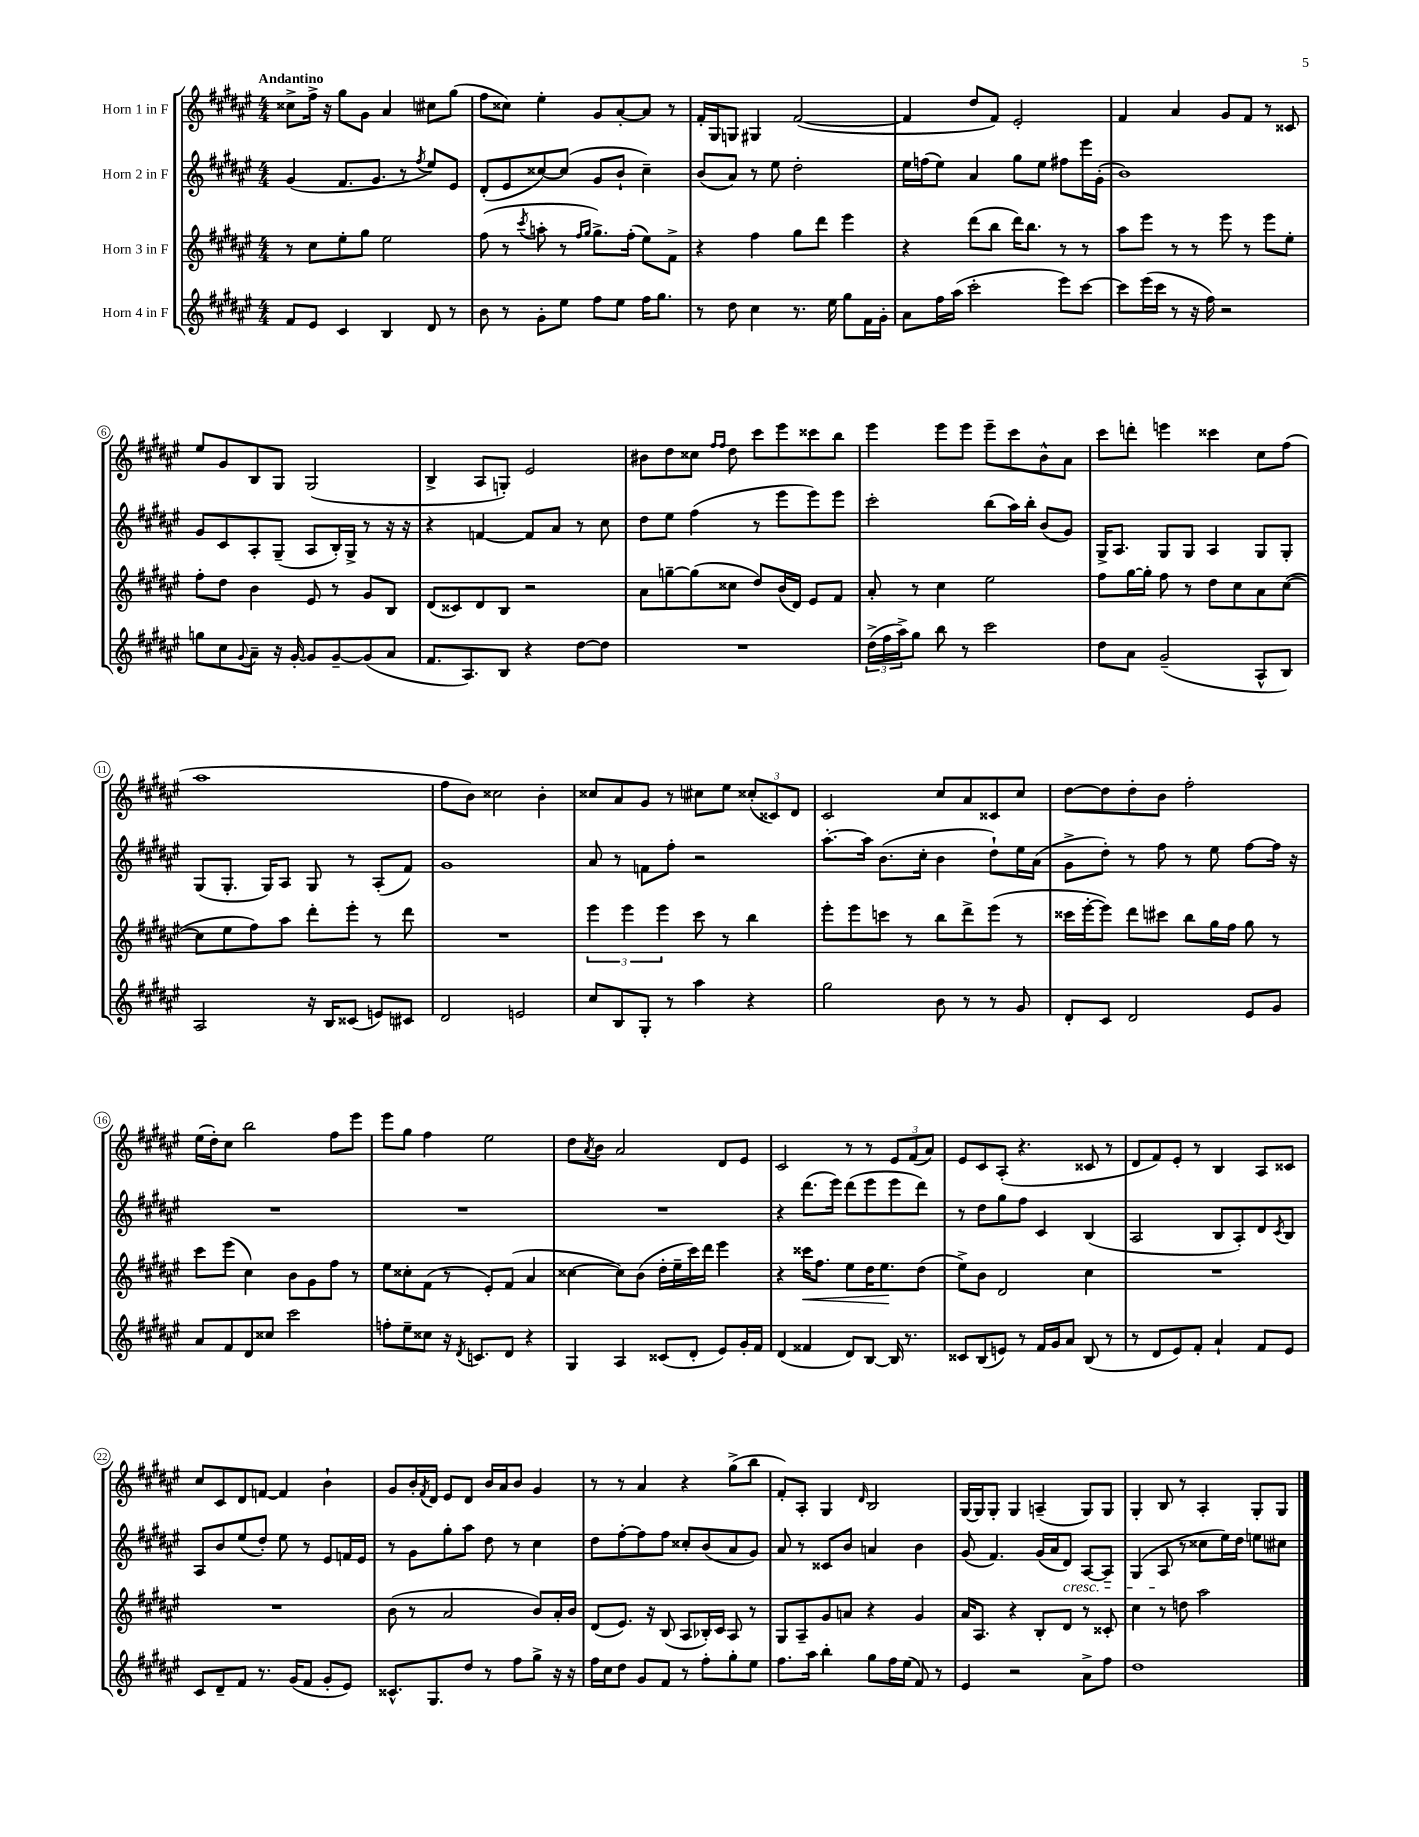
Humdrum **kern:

**kern	**kern	**kern	**kern
*staff4	*staff3	*staff2	*staff1
*clefG2	*clefG2	*clefG2	*clefG2
*k[f#c#g#d#a#e#]	*k[f#c#g#d#a#e#]	*k[f#c#g#d#a#e#]	*k[f#c#g#d#a#e#]
*M4/4	*M4/4	*M4/4	*M4/4
8f#	8r	(4g#	8cc##^
8e#	8cc#	.	16ff#^
.	.	.	16r
4c#	8ee#'	8.f#	8gg#
.	8gg#	.	8g#
.	.	8.g#	.
4B	2ee#	.	4a#
.	.	8r	.
.	.	8qff#	.
8d#	.	8ee#)	8cc#
8r	.	8e#	(8gg#
=	=	=	=
8b	(8ff#	(8d#'	8ff#
8r	8r	8e#	8cc##)
.	8qccc#	.	.
8g#'	8aa'	[8cc##)	4ee#'
8ee#	8r	(8cc##]	.
.	16qqff#	.	.
.	16qqgg#	.	.
8ff#	8.gg#^)	8g#	8g#
8ee#	.	8b`	[8a#'
.	(16ff#'	.	.
16ff#	8ee#)	4cc##~)	8a#]
8.gg#	.	.	.
.	8f#^	.	8r
=	=	=	=
8r	4r	(8b	16f#'
.	.	.	16G#
8dd#	.	8a#)	8G
4cc#	4ff#	8r	4G#
.	.	8ee#	.
8.r	8gg#	2dd#'	([2f#
.	8ddd#	.	.
16ee#	.	.	.
8gg#	4eee#	.	.
16f#	.	.	.
16g#'	.	.	.
=	=	=	=
8a#	4r	16ee#	4f#]
.	.	(16ff	.
16ff#	.	8ee#)	.
(16aa#	.	.	.
2ccc#'	(8ddd#	4a#	8dd#
.	8bb	.	8f#)
.	16ddd#)	8gg#	2e#'
.	8.bb	.	.
.	.	8ee#	.
8eee#)	8r	8ff#	.
[8ccc#	8r	16eee#	.
.	.	(16g#'	.
=	=	=	=
8ccc#]	8aa#	1b)	4f#
(16eee#	8eee#	.	.
16ccc#	.	.	.
8r	8r	.	4a#
16r	8r	.	.
16ff#)	.	.	.
2r	8eee#	.	8g#
.	8r	.	8f#
.	8eee#	.	8r
.	8ee#'	.	8c##
=	=	=	=
8gg	8ff#'	8g#	8ee#
8cc#	8dd#	8c#	8g#
8qqg#	.	.	.
8a#~	4b	8A#'	8B
16r	.	(8G#~	8G#
[16g#'	.	.	.
8g#]	8e#	8A#	(2G#
[8g#~	8r	16B')	.
.	.	16G#^	.
(8g#]	8g#	8r	.
8a#	8B	16r	.
.	.	16r	.
=	=	=	=
8.f#	(8d#	4r	4B^
.	8c##)	.	.
8.A#)	.	.	.
.	8d#	[4f	8A#
8B	8B	.	8G')
4r	2r	8f]	2e#
.	.	8a#	.
[8dd#	.	8r	.
8dd#]	.	8cc#	.
=	=	=	=
1r	8a#	8dd#	8b#
.	[8gg~	8ee#	8dd#
.	(8gg]	(4ff#	8cc##
.	.	.	16qqff#
.	.	.	16qqff#
.	8cc##	.	8dd#
.	8dd#)	8r	8ccc#
.	(16b	8eee#	8eee#
.	16d#)	.	.
.	8e#	8eee#)	8ccc##
.	8f#	8eee#	8bb
=	=	=	=
(24dd#^	8a#'	2ccc#'	4eee#
24ff#	.	.	.
24aa#^)	.	.	.
8gg#	8r	.	.
8bb	4cc#	.	8eee#
8r	.	.	8eee#
2ccc#	2ee#	(8bb	8eee#~
.	.	16aa#)	8ccc#
.	.	16bb'	.
.	.	(8b	8b^^
.	.	8g#)	8a#
=	=	=	=
8dd#	8ff#	16G#^	8ccc#
.	.	8.A#	.
8a#	[16gg#	.	8ddd'
.	16gg#']	.	.
(2g#~	8ff#	8G#	4eee
.	8r	8G#	.
.	8dd#	4A#	4ccc##
.	8cc#	.	.
8A#^^	8a#	8G#	8cc#
8B)	([8cc#	8G#'	(8ff#
=	=	=	=
2A#	8cc#]	(8G#	1aa#
.	8ee#	8.G#'	.
.	8ff#)	.	.
.	.	16G#)	.
.	8aa#	8A#	.
16r	8ddd#'	8G#	.
16B	.	.	.
(8c##	8eee#'	8r	.
8e)	8r	(8A#'	.
8c#	8ddd#	8f#)	.
=	=	=	=
2d#	1r	1g#	8ff#
.	.	.	8b)
.	.	.	2cc##
2e	.	.	.
.	.	.	4b'
=	=	=	=
8cc#	6eee#	8a#	8cc##
8B	.	8r	8a#
.	6eee#	.	.
8G#'	.	8f	8g#
.	6eee#	.	.
8r	.	8ff#'	8r
4aa#	8ccc#	2r	8cc#
.	8r	.	8ee#
4r	4bb	.	(12cc##'
.	.	.	12c##)
.	.	.	12d#
=	=	=	=
2gg#	8eee#'	[8.aa#'	2c#
.	8eee#	.	.
.	.	16aa#]	.
.	8ccc	(8.b	.
.	8r	.	.
.	.	16cc#'	.
8b	8bb	4b	8cc#
8r	8ddd#^	.	8a#
8r	(8eee#	8dd#`)	8c##
8g#	8r	16ee#	8cc#
.	.	(16a#	.
=	=	=	=
8d#'	16ccc##	8g#^	[8dd#
.	[16eee#'	.	.
8c#	8eee#])	8dd#')	8dd#]
2d#	8ddd#	8r	8dd#'
.	8ccc#	8ff#	8b
.	8bb	8r	2ff#'
.	16gg#	8ee#	.
.	16ff#	.	.
8e#	8gg#	[8ff#	.
8g#	8r	16ff#]	.
.	.	16r	.
=	=	=	=
8a#	8ccc#	1r	(16ee#
.	.	.	16dd#')
8f#	(8eee#	.	8cc#
8d#	4cc#)	.	2bb
8cc##	.	.	.
2ccc#	8b	.	.
.	8g#	.	.
.	8ff#	.	8ff#
.	8r	.	8eee#
=	=	=	=
8ff'	8ee#	1r	8eee#
8ee#~	8cc##'	.	8gg#
8cc##	(8f#	.	4ff#
16r	8r	.	.
8qd#	.	.	.
8.c	.	.	.
.	8e#')	.	2ee#
8d#	(8f#	.	.
4r	4a#	.	.
=	=	=	=
4G#	[4cc##	1r	8dd#
.	.	.	8qa#
.	.	.	8b
4A#	8cc##])	.	2a#
.	(8b	.	.
(8c##	16dd#'	.	.
.	16ee#~	.	.
8d#'	16ccc#)	.	.
.	16ddd#	.	.
8e#)	4eee#	.	8d#
16g#'	.	.	8e#
16f#	.	.	.
=	=	=	=
(4d#	4r	4r	2c#
4f##	16ccc##	(8.ddd#	.
.	8.ff#	.	.
.	.	16eee#)	.
8d#)	8ee#	(8ddd#	8r
[8B	16dd#	8eee#	8r
.	8.ee#	.	.
16B]	.	8eee#	12e#
8.r	.	.	.
.	.	.	(12f#
.	(8dd#	8ddd#)	.
.	.	.	12a#)
=	=	=	=
8c##	8ee#^)	8r	8e#
(8B	8b	8dd#	8c#
8e)	2d#	8gg#	(8A#'
8r	.	8ff#	4.r
16f#	.	4c#	.
16g#	.	.	.
8a#	.	.	.
(8B	4cc#	(4B	8c##
8r	.	.	8r
=	=	=	=
8r	1r	2A#	8d#
8d#	.	.	8f#)
8e#)	.	.	8e#'
8f#'	.	.	8r
4a#`	.	8B	4B
.	.	8A#')	.
8f#	.	8d#	8A#
.	.	8qc#	.
8e#	.	8B	8c##
=	=	=	=
8c#	1r	8A#	8cc#
8d#~	.	8b	8c#
8f#	.	(8ee#	8d#
8.r	.	8dd#')	[8f
.	.	8ee#	4f]
(16g#	.	.	.
8f#	.	8r	.
8g#'	.	8e#	4b`
8e#)	.	16f	.
.	.	16e#	.
=	=	=	=
8.c##^^	(8b	8r	8g#
.	8r	8g#	16b'
.	.	.	8qf#
8.G#	.	.	16d#
.	2a#	8gg#'	8e#
8dd#	.	8aa#	8d#
8r	.	8dd#	16b
.	.	.	16a#
8ff#	.	8r	8b
8gg#^	8b)	4cc#	4g#
16r	16a#'	.	.
16r	16b	.	.
=	=	=	=
16ff#	(8d#	8dd#	8r
16cc#	.	.	.
8dd#	8.e#)	[8ff#'	8r
8g#	.	8ff#]	4a#
.	16r	.	.
8f#	(8B	8ff#	.
8r	8A#	8cc##'	4r
8ff#'	16B-')	(8b	.
.	16c#	.	.
8gg#'	8A#	8a#	(8gg#^
8ee#	8r	8g#)	8bb
=	=	=	=
8.ff#	8G#	8a#	8f#')
.	8A#~	8r	8A#'
16aa#	.	.	.
4bb'	8g#	8c##	4G#
.	8a	8b	.
.	.	.	16qqd#
8gg#	4r	4a	2B
16ff#	.	.	.
(16ee#	.	.	.
8f#)	4g#	4b	.
8r	.	.	.
=	=	=	=
4e#	16a#	(8g#	[16G#
.	8.A#	.	16G#]
.	.	4.f#)	8G#'
2r	4r	.	4G#
.	8B'	(16g#	(4A~
.	.	16a#	.
.	8d#	8d#)	.
8a#^	8r	[8A#	8G#)
8ff#	8c##'	8A#~]	8G#
=	=	=	=
1dd#	4cc#	(4G#	4G#'
.	8r	8A#	8B
.	8dd	8r	8r
.	2aa#	8cc##	4A#'
.	.	16ee#)	.
.	.	16dd#	.
.	.	8ee	8G#'
.	.	8cc#	8G#
==	==	==	==
*-	*-	*-	*-
